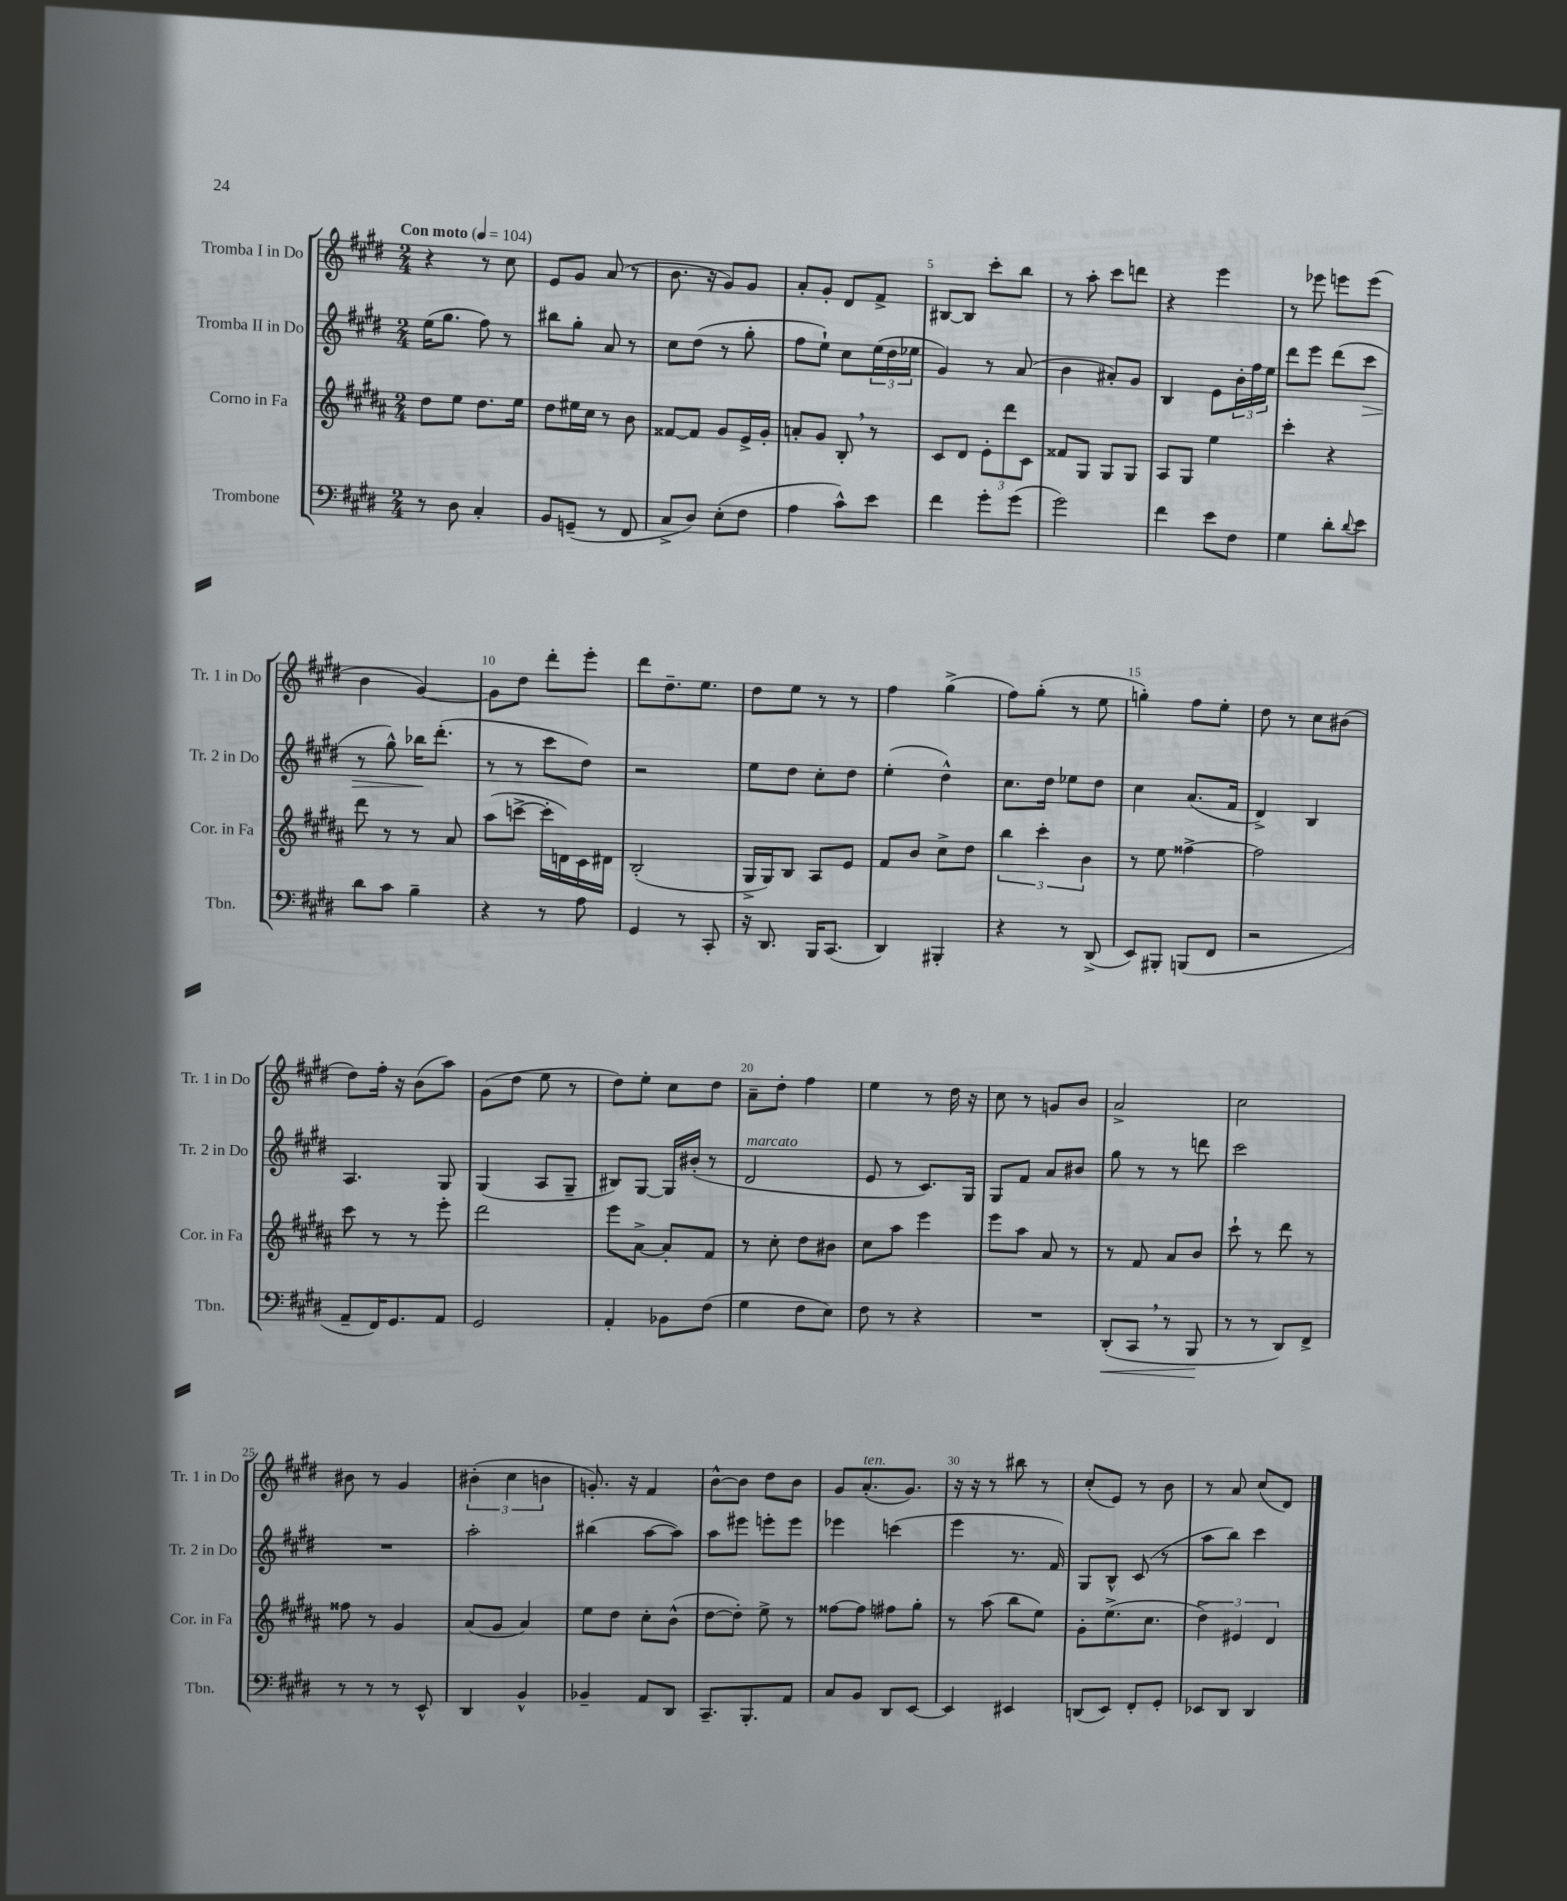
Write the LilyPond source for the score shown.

<<
\new StaffGroup <<
\new Staff = "s0" \with { instrumentName = "Tromba I in Do" shortInstrumentName = "Tr. 1 in Do" } {
    \clef treble \key e \major \numericTimeSignature \time 2/4 \tempo "Con moto" 4 = 104
    r4 r8 cis''8 |
    e'8 gis'8 a'8( r8 |
    b'8. r16 gis'8) gis'8 |
    a'8-. gis'8-. dis'8 fis'8-> |
    bis8~ bis8 cis'''8-. b''8 |
    r8 a''8-. cis'''8 d'''8 |
    r4 e'''4 |
    r8 ees'''8 e'''8 e'''8( |
    b'4 gis'4~) |
    gis'8 dis''8 dis'''8-. e'''8-. |
    dis'''8 dis''8.-- e''8. |
    dis''8 e''8 r8 r8 |
    fis''4 gis''4->( |
    fis''8) gis''8-.( r8 e''8 |
    g''4-.) fis''8 e''8-. |
    dis''8 r8 cis''8 bis'8( |
    dis''8) fis''16-. r16 b'8( a''8) |
    gis'8( dis''8 e''8 r8 |
    dis''8) e''8-. cis''8 dis''8 |
    a'8-- dis''8-. fis''4 |
    e''4 r8 dis''16 r16 |
    cis''8 r8 g'8 b'8 |
    a'2-> |
    cis''2 |
    bis'8 r8 gis'4 |
    \tuplet 3/2 { bis'4-.( cis''4 b'4 } |
    g'8.-.) r16 fis'4 |
    b'8~-^ b'8 dis''8 b'8 |
    gis'8 a'8.-.^\markup { \italic "ten." }( gis'8.) |
    r16 r16 r8 bis''8 r8 |
    cis''8-.( e'8) r8 b'8 |
    r8 a'8 cis''8( dis'8) \bar "|." |
}
\new Staff = "s1" \with { instrumentName = "Tromba II in Do" shortInstrumentName = "Tr. 2 in Do" } {
    \clef treble \key e \major \numericTimeSignature \time 2/4
    e''16( gis''8. fis''8) r8 |
    bis''8 gis''8-. a'8 r8 |
    cis''8 dis''8( r8 gis''8-. |
    fis''8 e''8-!) cis''8 \tuplet 3/2 { e''16( dis''16 ees''16 } |
    gis'4) r8 a'8( |
    b'4 ais'8-.) gis'8 |
    b4 e'8 \tuplet 3/2 { b'16-. fis''16 e''16 } |
    dis'''8 e'''8 dis'''8( cis'''8\> |
    r8 gis''8-^) bes''16\! dis'''8.-.( |
    r8 r8 cis'''8 dis''8) |
    r2 |
    e''8 dis''8 cis''8-. dis''8 |
    e''4-.( dis''4-^) |
    cis''8. dis''16 ees''8 dis''8 |
    cis''4 a'8.( fis'16 |
    dis'4->) b4 |
    a4. gis8 |
    gis4( a8 gis8-- |
    bis8) gis8~ gis16 bis'16-.( r8 |
    dis'2^\markup { \italic "marcato" } |
    e'8 r8 cis'8.) gis16 |
    gis8 fis'8 a'8 bis'8 |
    gis''8 r8 r8 d'''8 |
    cis'''2 |
    R2 |
    a''2-. |
    bis''4( a''8~ a''8) |
    a''8 eis'''8 e'''8-. e'''8 |
    ees'''4 c'''4( |
    e'''4 r8. fis'16) |
    gis8 b8-^ cis'8( r8 |
    a''8 b''8) cis'''4 \bar "|." |
}
\new Staff = "s2" \with { instrumentName = "Corno in Fa" shortInstrumentName = "Cor. in Fa" } {
    \clef treble \key b \major \numericTimeSignature \time 2/4
    dis''8 e''8 dis''8. e''16 |
    dis''8 eis''16 cis''16 r8 b'8 |
    fisis'8~ fisis'8 gis'8 e'16-> gis'16-. |
    a'8-. gis'8 b8-. \breathe r8 |
    cis'8 dis'8 \tuplet 3/2 { e'8-. dis'''8 cis'8 } |
    fisis'8 gis8 gis8 gis8 |
    ais8 gis8 e''4 |
    cis'''4-. r4 |
    dis'''8 r8 r8 ais'8 |
    ais''8( c'''8~-> c'''16-. d'16) cis'16 dis'16 |
    b2-.( |
    gis16-> gis16) b8 ais8 e'8 |
    fis'8 b'8 cis''8-> dis''8 |
    \tuplet 3/2 { b''4 cis'''4-. b'4 } |
    r8 e''8 fisis''4~-> |
    fisis''2 |
    cis'''8 r8 r8 e'''8-. |
    dis'''2 |
    e'''8 ais'8~-> ais'8-. fis'8 |
    r8 cis''8-. dis''8 bis'8 |
    cis''8 ais''8 e'''4 |
    e'''8 ais''8 ais'8 r8 |
    r8 fis'8 ais'8 b'8 |
    cis'''8-! r8 dis'''8 r8 |
    fisis''8 r8 gis'4 |
    ais'8( gis'8 ais'4) |
    e''8 dis''8 cis''8-. b'8-^( |
    dis''8~ dis''8-.) e''8-> r8 |
    fisis''8~ fisis''8 fis''8 gis''8-. |
    r8 ais''8( b''8 e''8) |
    gis'8-. e''8.->( cis''8. |
    \tuplet 3/2 { dis''4->) eis'4 dis'4 } \bar "|." |
}
\new Staff = "s3" \with { instrumentName = "Trombone" shortInstrumentName = "Tbn." } {
    \clef bass \key e \major \numericTimeSignature \time 2/4
    r8 dis8 cis4-. |
    b,8 g,8--( r8 fis,8 |
    cis8-> dis8) e8-.( fis8 |
    a4 cis'8-^) e'8 |
    fis'4 gis'8-. gis'8( |
    gis'2) |
    fis'4 e'8 fis8 |
    gis4 dis'8-. \appoggiatura { dis'8 } e'8 |
    dis'8 cis'8 b4-- |
    r4 r8 a8 |
    gis,4 r8 cis,8-. |
    r16 dis,8. b,,16 cis,8.( |
    dis,4) bis,,4-. |
    r4 r8 dis,8->( |
    e,8) bis,,8-. b,,8( fis,8 |
    r2 |
    a,8-- fis,16) gis,8. a,8 |
    gis,2 |
    a,4-. bes,8 fis8( |
    gis4 fis8 e8) |
    fis8 r8 r4 |
    R2 |
    dis,8-.\<( cis,8 \breathe r8 b,,8\! |
    r8 r8 dis,8) fis,8-> |
    r8 r8 r8 e,8-^ |
    dis,4 b,4-^ |
    bes,4-- a,8 dis,8 |
    cis,8.-- b,,8.-. a,8 |
    cis8 b,8 dis,8 e,8~ |
    e,4 eis,4 |
    d,8( e,8) fis,8-. gis,8-. |
    ees,8 dis,8 dis,4 \bar "|." |
}
>>
>>
\layout { \context { \Score \override BarNumber.break-visibility = ##(#f #t #t) barNumberVisibility = #(every-nth-bar-number-visible 5) } }
